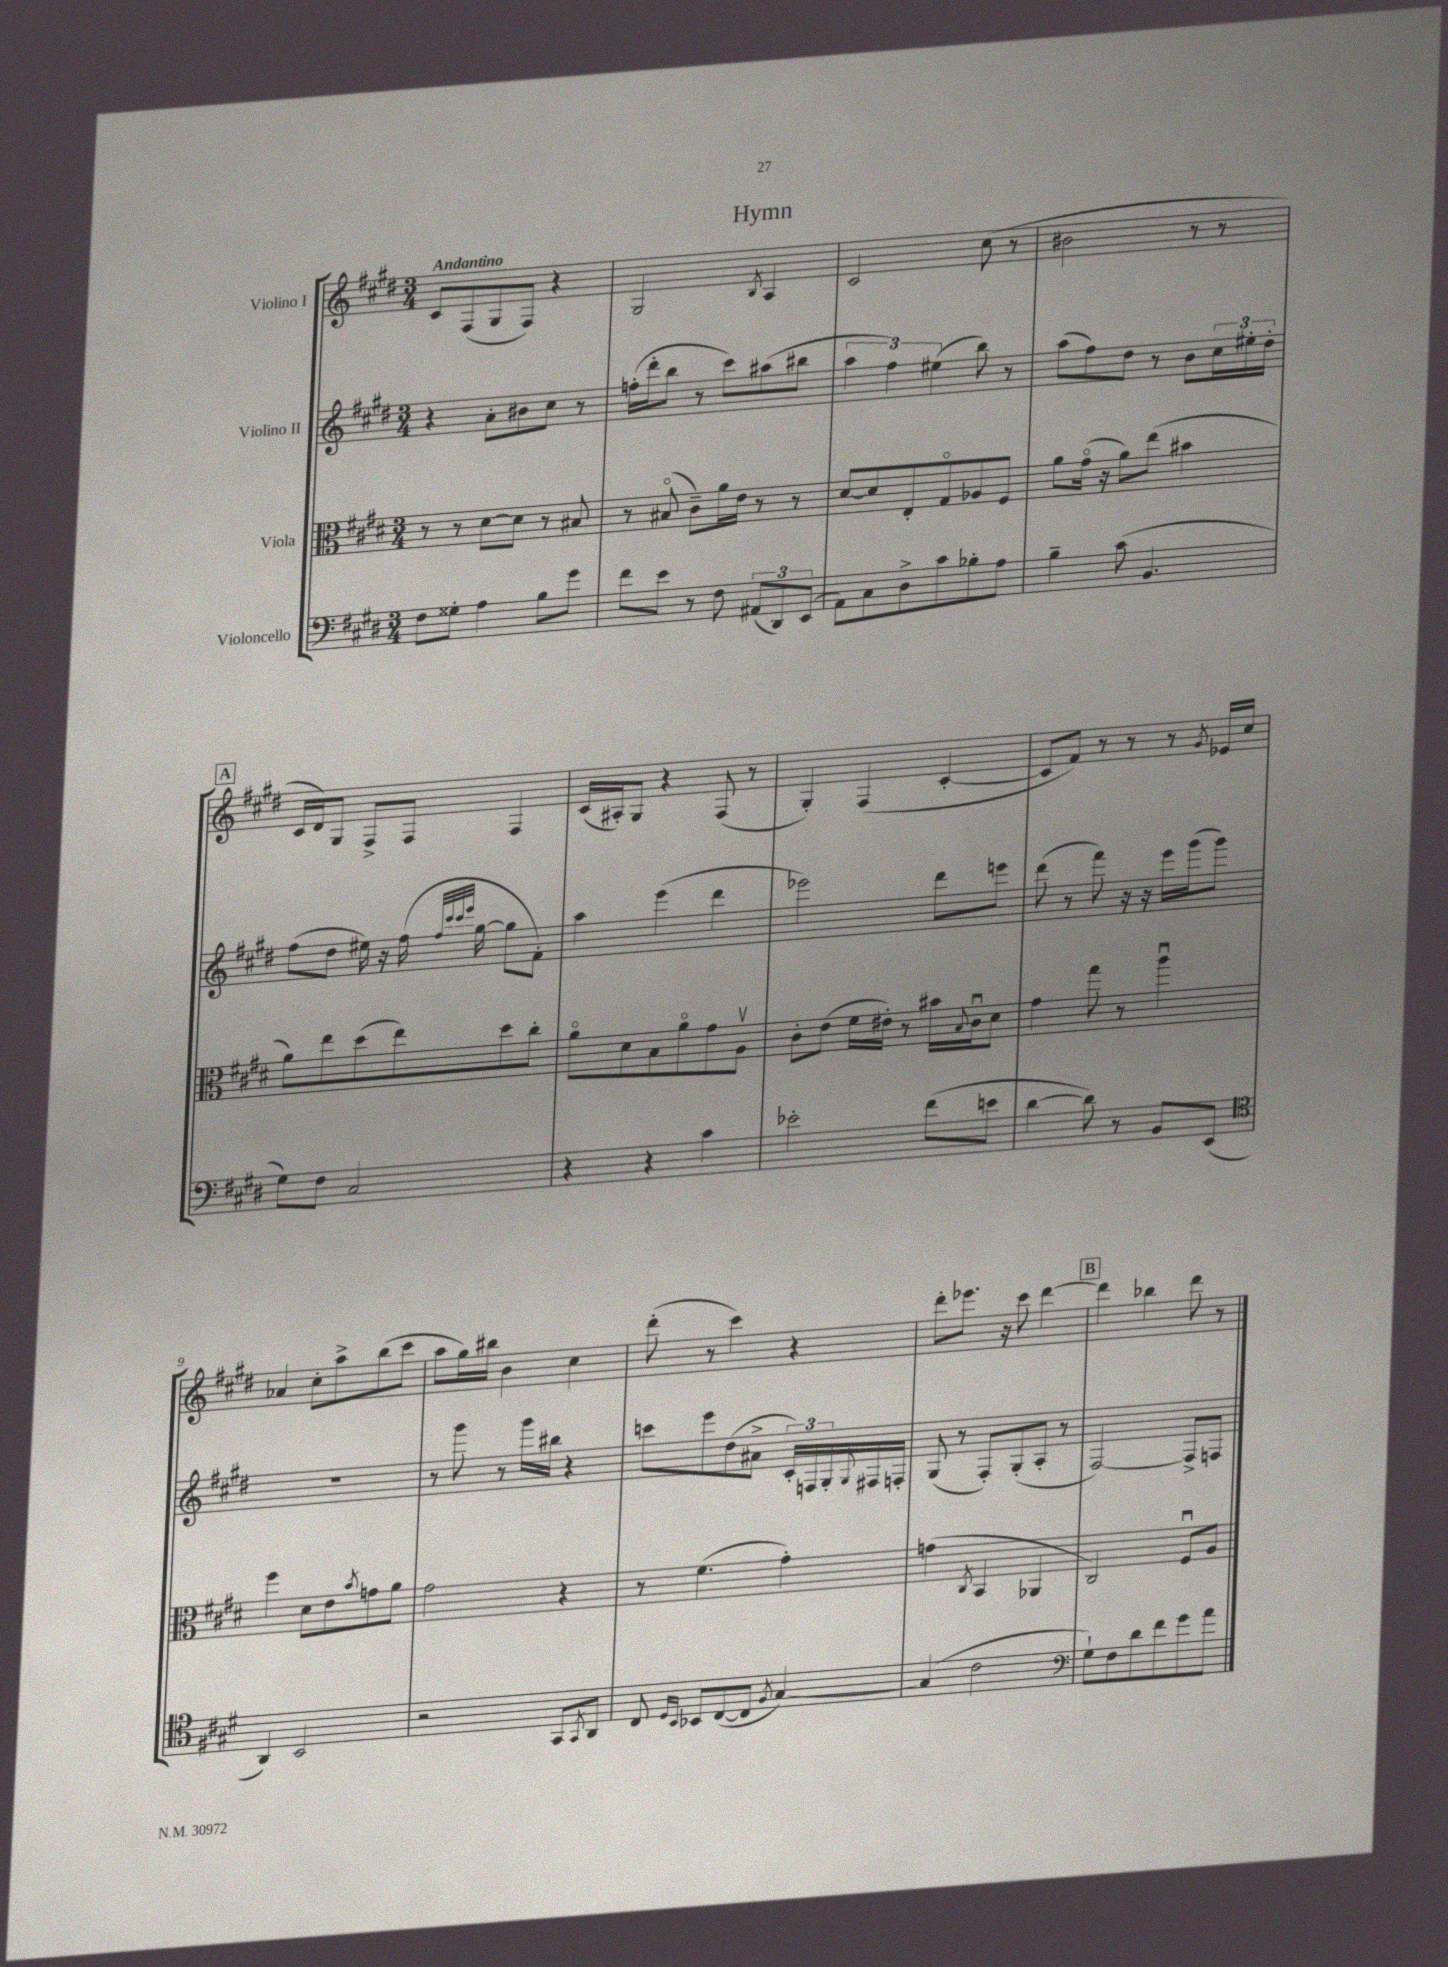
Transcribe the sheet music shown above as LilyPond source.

\header { title = "Hymn" }
<<
\new StaffGroup <<
\new Staff = "s0" \with { instrumentName = "Violino I" } {
    \clef treble \key e \major \numericTimeSignature \time 3/4 \tempo "Andantino"
    cis'8 fis8( gis8 fis8) r4 |
    gis2 \acciaccatura { b8 } a4 |
    cis'2 cis''8( r8 |
    bis'2 r8 r8 |
    \mark \markup { \box "A" } cis'16 dis'16) gis8 fis8-> fis8 fis4 |
    cis'16( ais16-.) gis8 r4 fis8( r8 |
    gis4-.) fis4( cis'4~-. |
    cis'8 fis'8) r8 r8 r8 \acciaccatura { gis'8 } ees'16 cis''16 |
    aes'4 cis''8-. a''8-> b''8( cis'''8 |
    a''8 gis''16) bis''16 b'4 cis''4 |
    dis'''8-.( r8 cis'''4) r4 |
    dis'''8-. ees'''8. r16 cis'''8 dis'''4~ |
    \mark \markup { \box "B" } dis'''4 bes''4 dis'''8 r8 \bar "|." |
}
\new Staff = "s1" \with { instrumentName = "Violino II" } {
    \clef treble \key e \major \numericTimeSignature \time 3/4
    r4 a'8-. bis'8 cis''8 r8 |
    f''16-.( dis'''16-. b''8 r8 cis'''8) ais''8( bis''8 |
    \tuplet 3/2 { a''4 fis''4) eis''4( } b''8) r8 |
    a''8( fis''8) dis''8 r8 b'8 \tuplet 3/2 { cis''16 eis''16-. dis''16-. } |
    \mark \markup { \box "A" } fis''8( dis''8 eis''16) r16 fis''16( \grace { fis''32 cis'''32 cis'''32 e'''32 } gis''16~ gis''8 fis'8-.) |
    a''4 e'''4( dis'''4 |
    ees'''2) dis'''8 e'''8 |
    dis'''8( r8 fis'''8) r16 r16 e'''16 gis'''16( gis'''8) |
    R2. |
    r8 gis'''8 r8 gis'''16 bis''16 r4 |
    c'''8 e'''8 dis''8( ais'8-> \tuplet 3/2 { cis'16-.) f16 gis16-. } \appoggiatura { gis8 } fis16 f16-. |
    gis8( r8 fis8-.) gis8-.( a8-. r8 |
    \mark \markup { \box "B" } fis2~) fis8-> f8 \bar "|." |
}
\new Staff = "s2" \with { instrumentName = "Viola" } {
    \clef alto \key e \major \numericTimeSignature \time 3/4
    r8 r8 dis'8~ dis'8 r8 bis8 |
    r8 bis8\flageolet( cis'8--) a'16 e'16 r8 r8 |
    dis'8~ dis'8 e8-. gis8\flageolet aes8 fis8 |
    a'8 gis'16\flageolet( r16 a'8) e''8( bis'4 |
    \mark \markup { \box "A" } a'8) e''8 dis''8( e''8) dis''8 cis''8-. |
    a'8\flageolet dis'8 b8 a'8\flageolet gis'8 a8\upbow |
    cis'8-. e'8( fis'16 eis'16-.) r8 bis'16 \appoggiatura { b8 } cis'16\downbow dis'8 |
    gis'4 gis''8 r8 a''4\downbow |
    fis''4 dis'8 e'8 \acciaccatura { b'8 } g'8 a'8 |
    gis'2 r4 |
    r8 fis'4.( gis'4-.) |
    g'4( \acciaccatura { cis8 } b,4 aes,4 |
    \mark \markup { \box "B" } cis2) fis8\downbow a8 \bar "|." |
}
\new Staff = "s3" \with { instrumentName = "Violoncello" } {
    \clef bass \key e \major \numericTimeSignature \time 3/4
    fis8 gisis8-. a4 b8 gis'8 |
    fis'8 e'8 r8 fis8 \tuplet 3/2 { ais,8( dis,8) e,8( } |
    a,8) cis8 dis8-> cis'8 bes8-. a8 |
    b4-- cis'8( b,4. |
    \mark \markup { \box "A" } gis8) fis8 cis2 |
    r4 r4 cis'4 |
    ees'2-. fis'8( e'8 |
    dis'4~ dis'8) r8 b,8 e,8( |
    \clef tenor a,4) b,2 |
    r2 gis,8 \acciaccatura { gis,8 } a,8 |
    cis8 \grace { dis16 b,16 } bes,8 cis8~( cis8 \acciaccatura { fis8 } gis4~) |
    gis4( cis'2 |
    \mark \markup { \box "B" } \clef bass gis8-!) fis8 dis'8 fis'8 gis'8 a'8 \bar "|." |
}
>>
>>
